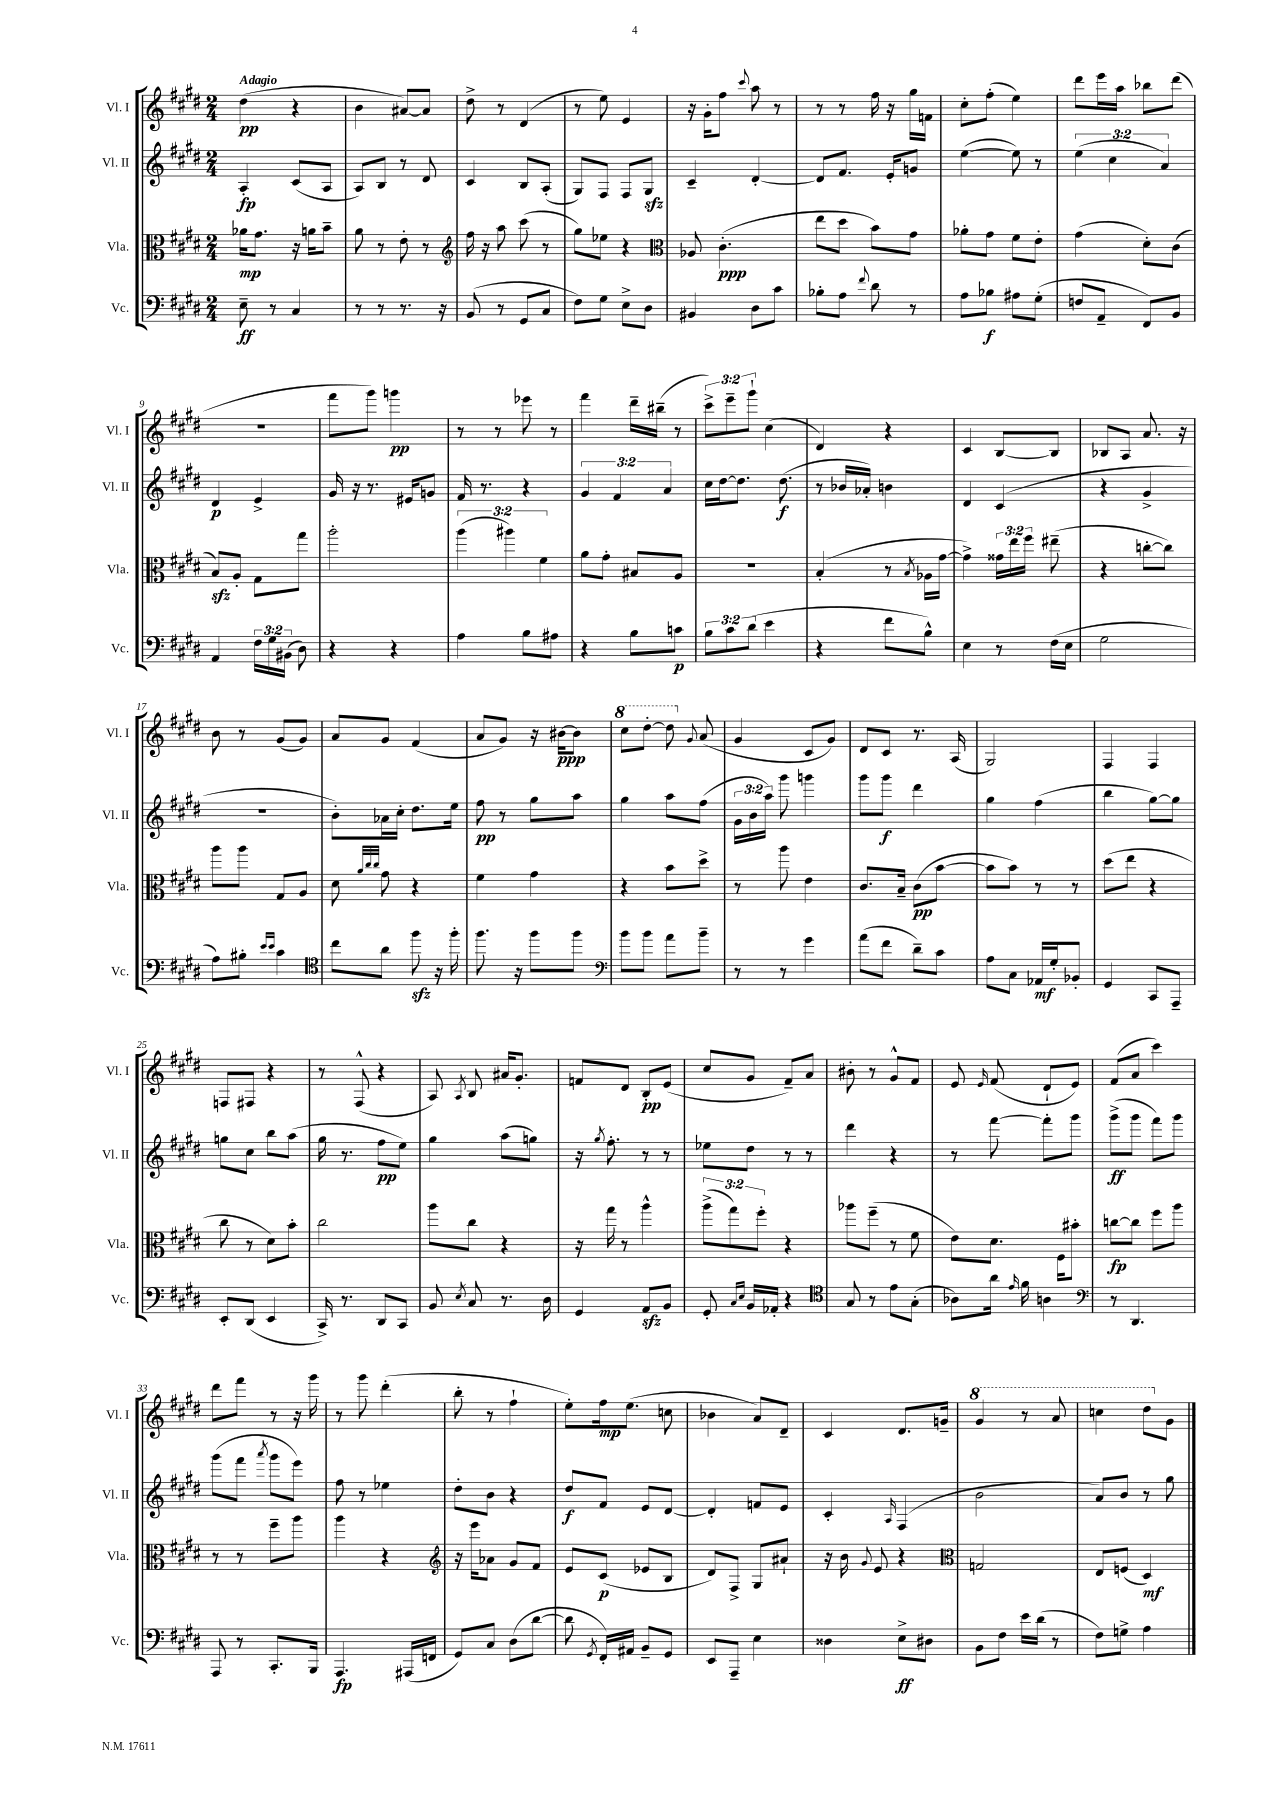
<<
\new StaffGroup <<
\new Staff = "s0" \with { instrumentName = "Vl. I" shortInstrumentName = "Vl. I" } {
    \clef treble \key e \major \numericTimeSignature \time 2/4 \override Staff.TupletNumber.text = #tuplet-number::calc-fraction-text \tempo "Adagio"
    \autoBeamOff dis''4\pp( r4 |
    b'4 ais'8[~) ais'8] |
    dis''8-> r8 dis'4( |
    r8 e''8) e'4 |
    r16 gis'16[-. fis''8] \appoggiatura { cis'''8 } a''8 r8 |
    r8 r8 fis''16 r16 gis''16[ f'16] |
    cis''8[-. fis''8]-.( e''4) |
    dis'''8[ e'''16 a''16] bes''8[ dis'''8]( |
    r2 |
    fis'''8[ gis'''8]) g'''4\pp |
    r8 r8 ees'''8 r8 |
    fis'''4 dis'''16[-- bis''16]--( r8 |
    \tuplet 3/2 { cis'''8[->) e'''8-- gis'''8]-! } cis''4( |
    dis'4) r4 |
    cis'4 b8[~ b8] |
    bes8[ a8] a'8. r16 |
    b'8 r8 gis'8[( gis'8]) |
    a'8[ gis'8] fis'4( |
    a'8[ gis'8]) r16 bis'16[~\ppp bis'8] |
    \ottava #1 cis'''8[ dis'''8]~-. dis'''8 \ottava #0 \appoggiatura { gis'8 } a'8( |
    gis'4 cis'8[ gis'8]) |
    dis'8[ cis'8] r8. a16( |
    gis2) |
    fis4 fis4 |
    f8[ fis8] r4 |
    r8 fis8-^( r4 |
    a8) \acciaccatura { a8 } b8 ais'16[ gis'8.]-. |
    f'8[ dis'8] b8[-.\pp e'8]( |
    cis''8[ gis'8] fis'8[--) a'8] |
    bis'8-. r8 gis'8[-^ fis'8] |
    e'8 \grace { e'16 } fis'8( dis'8[-! e'8]) |
    fis'8[( a'8] cis'''4) |
    dis'''8[ fis'''8] r8 r16 gis'''16 |
    r8 gis'''8 dis'''4-.( |
    b''8-. r8 fis''4-! |
    e''8[-.) fis''16\mp e''8.]( c''8 |
    bes'4 a'8[) dis'8]-- |
    cis'4 dis'8.[ g'16]-- |
    \ottava #1 gis''4 r8 a''8 |
    c'''4 dis'''8[ \ottava #0 gis'8] \bar "|." |
}
\new Staff = "s1" \with { instrumentName = "Vl. II" shortInstrumentName = "Vl. II" } {
    \clef treble \key e \major \numericTimeSignature \time 2/4 \override Staff.TupletNumber.text = #tuplet-number::calc-fraction-text
    \autoBeamOff a4-.\fp cis'8[( a8] |
    a8[) b8] r8 dis'8 |
    cis'4 b8[ a8]-.( |
    gis8[) fis8] fis8[ gis8]\sfz |
    cis'4-- dis'4~-. |
    dis'8[ fis'8.] e'16[-. g'8] |
    e''4~( e''8) r8 |
    \tuplet 3/2 { e''4( cis''4 a'4) } |
    dis'4\p e'4-> |
    gis'16 r16 r8. eis'16[ g'8] |
    fis'16 r8. r4 |
    \tuplet 3/2 { gis'4 fis'4 a'4 } |
    cis''16[ dis''16~ dis''8.] dis''8.\f( |
    r8 bes'16[ aes'16]-.) b'4 |
    dis'4 cis'4( |
    r4 gis'4-> |
    r2 |
    b'8[-.) aes'16 cis''16]-. dis''8.[ e''16] |
    fis''8\pp r8 gis''8[ a''8] |
    gis''4 a''8[ fis''8]( |
    \tuplet 3/2 { gis'16[ b'16 a''16]) } gis'''8 g'''4 |
    gis'''8[ gis'''8]\f dis'''4 |
    gis''4 fis''4( |
    b''4 gis''8[~) gis''8] |
    g''8[ cis''8] b''8[ a''8]( |
    gis''16 r8. fis''8[\pp e''8]) |
    gis''4 a''8[( g''8]) |
    r16 \acciaccatura { gis''8 } fis''8.-. r8 r8 |
    ees''8[ dis''8] r8 r8 |
    dis'''4 r4 |
    r8 fis'''8~ fis'''8[-. gis'''8] |
    gis'''8[->\ff( gis'''8] fis'''8[) gis'''8] |
    gis'''8[( fis'''8] \acciaccatura { a'''8 } gis'''8[ e'''8]) |
    fis''8 r8 ees''4 |
    dis''8[-. b'8] r4 |
    dis''8[\f fis'8] e'8[ dis'8]~ |
    dis'4-. f'8[ e'8] |
    cis'4-. \grace { a16 } fis4( |
    b'2 |
    a'8[) b'8] r8 gis''8 \bar "|." |
}
\new Staff = "s2" \with { instrumentName = "Vla." shortInstrumentName = "Vla." } {
    \clef alto \key e \major \numericTimeSignature \time 2/4 \override Staff.TupletNumber.text = #tuplet-number::calc-fraction-text
    \autoBeamOff aes'16[\mp gis'8.] r16 a'16[ b'8]-- |
    a'8 r8 e'8-. r8 |
    \clef treble fis''16 r16 a''8 cis'''8( r8 |
    gis''8[) ees''8] r4 |
    \clef alto aes8 cis'4.-.\ppp( |
    e''8[ dis''8] b'8[) gis'8] |
    aes'8[-. gis'8] fis'8[ e'8]-. |
    gis'4( dis'8[-.) cis'8]( |
    b8[\sfz) a8]-. gis8[ gis''8] |
    a''2-. |
    \tuplet 3/2 { a''4( ais''4) fis'4 } |
    a'8[ gis'8]-. bis8[ a8] |
    r2 |
    b4-.( r8 \acciaccatura { b8 } aes16[ gis'16]~ |
    gis'4->) \tuplet 3/2 { gisis'16[ e''16 fis''16] } eis''8--( |
    r4 c''8[~-. c''8]) |
    a''8[ a''8] gis8[ a8] |
    dis'8 \grace { a'32[ cis''32 cis''32] } gis'8 r4 |
    fis'4 gis'4 |
    r4 b'8[ dis''8]-> |
    r8 a''8 e'4 |
    cis'8.[ b16]-- cis'8[\pp( b'8]~ |
    b'8[ b'8]) r8 r8 |
    dis''8[( e''8] r4 |
    cis''8 r8 dis'8[) b'8]-. |
    cis''2 |
    a''8[ cis''8] r4 |
    r16 gis''16 r8 a''4-^ |
    \tuplet 3/2 { a''8[->( gis''8) fis''8]-. } r4 |
    aes''8[ fis''8]--( r8 fis'8 |
    e'8[) dis'8.] fis16[ bis'8]-. |
    c''8[~\fp c''8] fis''8[ a''8] |
    r8 r8 fis''8[-- a''8] |
    a''4 r4 |
    \clef treble r16 e'''16[ aes'8] gis'8[ fis'8] |
    e'8[ cis'8]\p( ees'8[ b8] |
    dis'8[) fis8]-> gis8[ ais'8]-! |
    r16 b'16 \appoggiatura { gis'8 } e'8 r4 |
    \clef alto g2 |
    e8[ f8]( dis4\mf) \bar "|." |
}
\new Staff = "s3" \with { instrumentName = "Vc." shortInstrumentName = "Vc." } {
    \clef bass \key e \major \numericTimeSignature \time 2/4 \override Staff.TupletNumber.text = #tuplet-number::calc-fraction-text
    \autoBeamOff e8--\ff r8 cis4 |
    r8 r8 r8. r16 |
    b,8( r8 gis,8[ cis8] |
    fis8[) gis8] e8[-> dis8] |
    bis,4 dis8[ cis'8] |
    bes8[-. a8] \appoggiatura { fis'8 } dis'8 r8 |
    a8[ bes8]\f ais8[ gis8]-.( |
    f8[ a,8]-- fis,8[) b,8] |
    a,4 \tuplet 3/2 { fis16[ gis16 bis,16]( } dis8) |
    r4 r4 |
    a4 b8[ ais8] |
    r4 b8[ c'8]\p |
    \tuplet 3/2 { b8[ cis'8 dis'8]( } e'4 |
    r4 fis'8[ b8]-^) |
    e4 r8 fis16[( e16] |
    gis2 |
    a8[) bis8]-. \grace { e'16[ e'16] } cis'4 |
    \clef tenor cis''8[ a'8] fis''8\sfz r16 fis''16-. |
    fis''8. r16 fis''8[ fis''8] |
    \clef bass b'8[ b'8] a'8[ b'8]-- |
    r8 r8 gis'4 |
    a'8[( fis'8] dis'8[--) cis'8] |
    a8[ cis8] aes,16[\mf gis16-. bes,8]-. |
    gis,4 cis,8[ a,,8]-- |
    e,8[-. dis,8]( e,4 |
    cis,16->) r8. dis,8[ cis,8] |
    b,8 \acciaccatura { e8 } cis8 r8. dis16 |
    gis,4 a,8[\sfz b,8] |
    gis,8-. \grace { cis16[ e16] } b,16[ aes,16]-. r4 |
    \clef tenor gis8 r8 e'8[ gis8]-.( |
    aes8[) a'16] \grace { e'16 } fis'16 a4 |
    \clef bass r8 dis,4. |
    a,,8 r8 cis,8.[-. b,,16] |
    a,,4.\fp ais,,16[( f,16] |
    gis,8[) cis8] dis8[( dis'8]~ |
    dis'8 \acciaccatura { gis,8 } fis,16[-.) ais,16] b,8[-- gis,8] |
    e,8[ a,,8]-- e4 |
    disis4 e8[->\ff dis8] |
    b,8[ fis8] e'16[ dis'16]( r8 |
    fis8[) g8]-> a4 \bar "|." |
}
>>
>>
